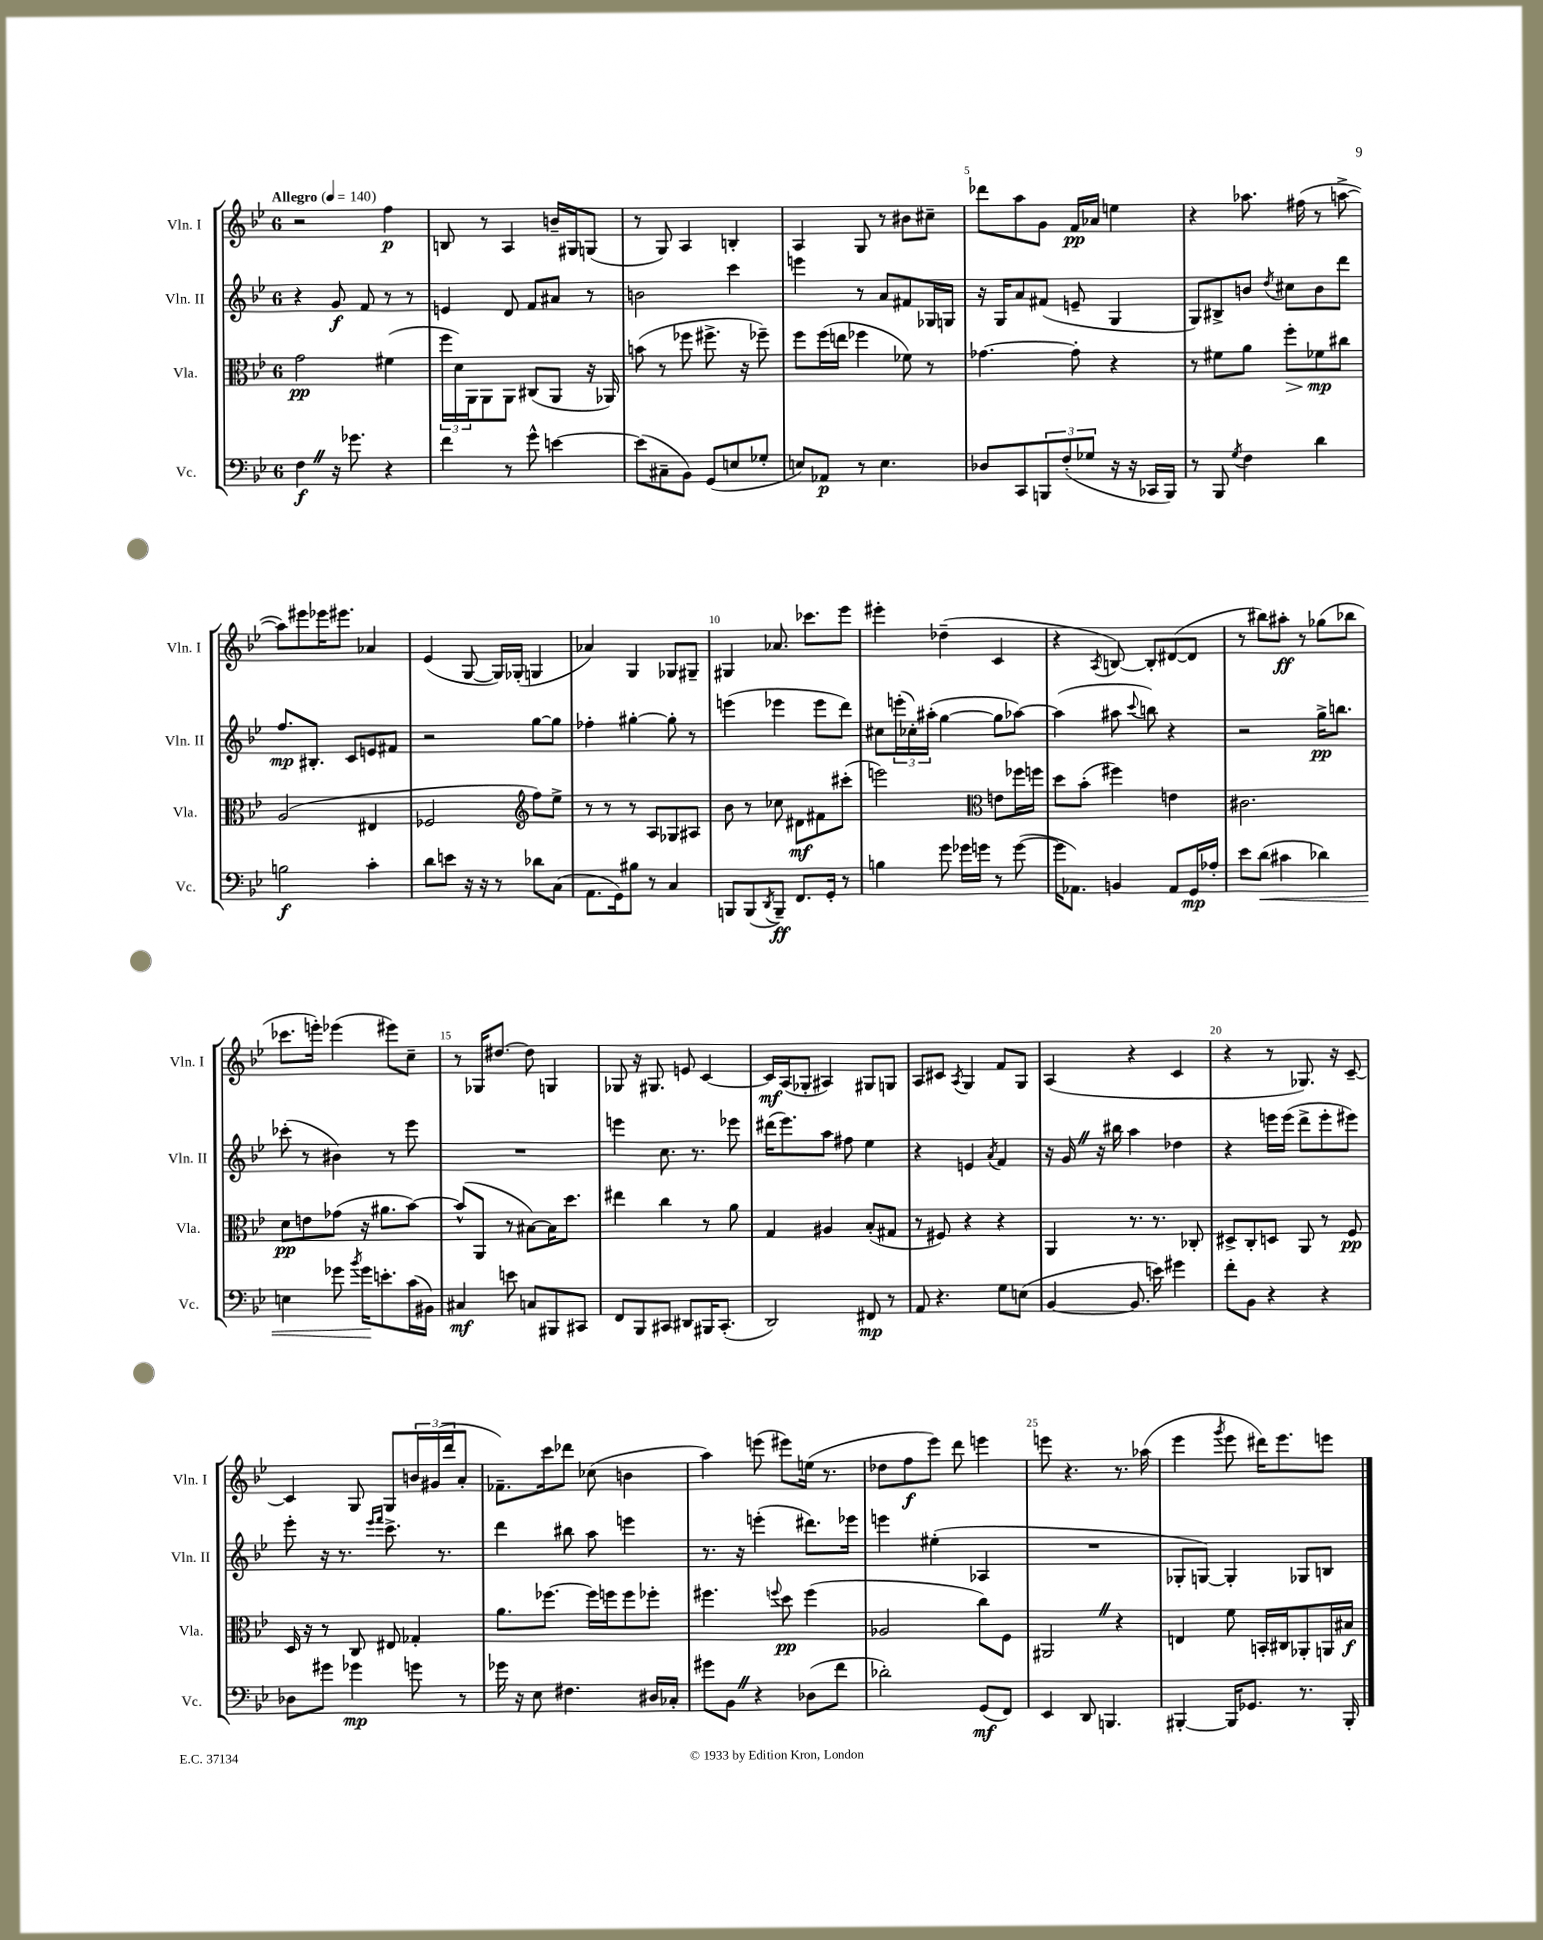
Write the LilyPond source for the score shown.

<<
\new StaffGroup <<
\new Staff = "s0" \with { instrumentName = "Vln. I" shortInstrumentName = "Vln. I" } {
    \clef treble \key bes \major \once \override Staff.TimeSignature.style = #'single-digit \time 6/8 \tempo "Allegro" 4 = 140
    r2 f''4\p |
    b8 r8 a4 b'16-- gis16 g8( |
    r8 g8) a4 b4-. |
    a4 g8 r8 bis'8 cis''8-- |
    des'''8 a''8 g'8 f'16\pp aes'16 e''4 |
    r4 aes''8. fis''16( r8 a''8~-> |
    a''8) eis'''8 ees'''16 eis'''8. aes'4 |
    ees'4( g8~ g16) ges16-.( g4 |
    aes'4) g4 ges8 gis8-- |
    gis4 aes'8. ces'''8. ees'''8 |
    eis'''4-. des''4--( c'4 |
    r4 \acciaccatura { a8 } b8~) b8-. dis'8~( dis'8 |
    r8 bis''8) ais''8-.\ff r8 ges''8( bes''8 |
    ces'''8. e'''16-.) ees'''4( eis'''8) c''8-- |
    r8 ges16 dis''8.~ dis''8 g4 |
    ges8 r16 gis8. e'8 c'4~ |
    c'16\mf a16( ges8-. ais4) gis8 g8 |
    a8 cis'8 \acciaccatura { a8 } g4 f'8 g8 |
    a4( r4 c'4 |
    r4 r8 ges8.) r16 c'8~-- |
    c'4 g8 g8 \tuplet 3/2 { b'16 gis'16( d'''16 } a'8-. |
    fes'8.--) c'''16 des'''8 ces''8( b'4 |
    a''4) e'''8( eis'''8) e''16( r8. |
    des''8 f''8\f ees'''8) d'''8 e'''4 |
    e'''8 r4. r8. aes''16( |
    ees'''4 \acciaccatura { g'''8 } ees'''8 dis'''16) ees'''8. e'''8 \bar "|." |
}
\new Staff = "s1" \with { instrumentName = "Vln. II" shortInstrumentName = "Vln. II" } {
    \clef treble \key bes \major \once \override Staff.TimeSignature.style = #'single-digit \time 6/8
    r4 g'8\f f'8 r8 r8 |
    e'4 d'8 f'8 ais'8 r8 |
    b'2 c'''4 |
    e'''4 r8 a'8 fis'8 ges16 g16 |
    r16 g16 a'8 fis'8( e'8-- g4 |
    g8) bis8-> b'8 \acciaccatura { d''8 } cis''8 b'8 d'''8 |
    f''8.\mp bis8.-. c'8 e'8 fis'8 |
    r2 g''8~ g''8 |
    fes''4-. gis''4~-. gis''8-. r8 |
    e'''4( ees'''4 ees'''8 d'''8) |
    cis''8 \tuplet 3/2 { e'''16-.( ces''16-.) ais''16-.( } g''4~ g''8 aes''8~) |
    aes''4( ais''8 \appoggiatura { c'''8 } b''8) r4 |
    r2 g''16->\pp b''8. |
    ces'''8-.( r8 bis'4) r8 ees'''8 |
    R2. |
    e'''4 c''8. r8. ees'''8 |
    dis'''16( ees'''8.) a''8 fis''8 ees''4 |
    r4 e'4 \acciaccatura { a'8 } f'4 |
    r16 g'16 \once \override BreathingSign.text = \markup { \musicglyph "scripts.caesura.straight" } \breathe r16 bis''16 a''4 des''4 |
    r4 e'''16 e'''16( d'''8-> e'''8-. eis'''8) |
    ees'''8-. r16 r8. \grace { ees'''16 f'''16 } c'''8.-> r8. |
    d'''4 bis''8 a''8 e'''4 |
    r8. r16 e'''4-.( dis'''8.) ees'''16 |
    e'''4 eis''4-.( aes4 |
    R2. |
    ges8-. g8~) g4-. ges8 b8 \bar "|." |
}
\new Staff = "s2" \with { instrumentName = "Vla." shortInstrumentName = "Vla." } {
    \clef alto \key bes \major \once \override Staff.TimeSignature.style = #'single-digit \time 6/8
    g'2\pp fis'4( |
    \tuplet 3/2 { f''16 d'16) a,16 } a,8 a,8 cis8( a,8 r16 aes,16) |
    b'8( r8 fes''8 fis''8.-> r16 fes''8--) |
    f''8 f''16( e''16 fes''4 fes'8) r8 |
    ges'4.~ ges'8-. r4 |
    r8 fis'8 a'8 f''8-.\> fes'8\mp\! cis''8 |
    a2( eis4 |
    fes2 \clef treble f''8) ees''8-> |
    r8 r8 r8 a8 ges8 ais8 |
    bes'8 r8 ces''8 dis'8\mf fis'8 cis'''8-.( |
    e'''2) \clef alto e'8 fes''16 f''16 |
    d''8 bes'8-.( fis''4) e'4 |
    cis'2. |
    d'8\pp e'8 ges'8( r16 ais'8. bes'8~) |
    bes'8-^( a,8 r8 bis8~) bis16 d''8. |
    eis''4 c''4 r8 a'8 |
    g4 ais4 bes8-.( gis8 |
    r8 fis8) r4 r4 |
    a,4 r8. r8. ces8-. |
    dis8-> c8-. d8 a,8 r8 f8\pp |
    d16 r16 r8 c8 eis8 ges4-. |
    a'8. fes''8.~ fes''16 f''16 f''8 fes''8-. |
    fis''4. \appoggiatura { f''8 } d''8\pp f''4( |
    aes2 c''8) f8 |
    ais,2 \once \override BreathingSign.text = \markup { \musicglyph "scripts.caesura.straight" } \breathe r4 |
    e4 f'8 b,16-. cis16 aes,8-. a,16 bis16\f \bar "|." |
}
\new Staff = "s3" \with { instrumentName = "Vc." shortInstrumentName = "Vc." } {
    \clef bass \key bes \major \once \override Staff.TimeSignature.style = #'single-digit \time 6/8
    f4\f \once \override BreathingSign.text = \markup { \musicglyph "scripts.caesura.straight" } \breathe r16 ges'8. r4 |
    f'4 r8 g'8-^ e'4~ |
    e'8( cis8-- bes,8) g,8( e8 ges8-. |
    e8) aes,8\p r8 e4. |
    des8 c,8 \tuplet 3/2 { b,,8 f8-.( ges8 } r16 r16 ces,16 b,,16) |
    r8 bes,,8 \acciaccatura { g8 } f4 d'4 |
    b2\f c'4-. |
    d'8 e'8 r16 r16 r8 des'8 c8( |
    a,8. g,16) bis8 r8 c4 |
    b,,8 b,,8( \acciaccatura { d,8 } b,,8--\ff) f,8. g,16-. r8 |
    b4 g'8 ges'16 g'16 r8 g'8~( |
    g'16 aes,8.) b,4 aes,8 g,16\mp aes16-. |
    ees'8 d'8\<( cis'4 des'4) |
    e4 ges'8 \acciaccatura { bes'8 } ges'16\! e'8.-. c'16( bis,16) |
    cis4\mf e'8 c8 bis,,8 cis,8 |
    f,8 bes,,8 cis,8 dis,8 bis,,16 cis,8.-.( |
    d,2) fis,8\mp r8 |
    a,8 r4. g8 e8( |
    bes,4~ bes,8. e'16) gis'4 |
    f'8-. bes,8 r4 r4 |
    des8 gis'8 ges'4\mp g'8 r8 |
    ges'16 r16 ees8 fis4. dis16 ces16-. |
    gis'8 bes,8 \once \override BreathingSign.text = \markup { \musicglyph "scripts.caesura.straight" } \breathe r4 des8( f'8 |
    des'2-.) g,8\mf( f,8) |
    ees,4 d,8 b,,4. |
    bis,,4~-. bis,,16 ges,8. r8. bis,,16-. \bar "|." |
}
>>
>>
\layout { \context { \Score \override BarNumber.break-visibility = ##(#f #t #t) barNumberVisibility = #(every-nth-bar-number-visible 5) } }
